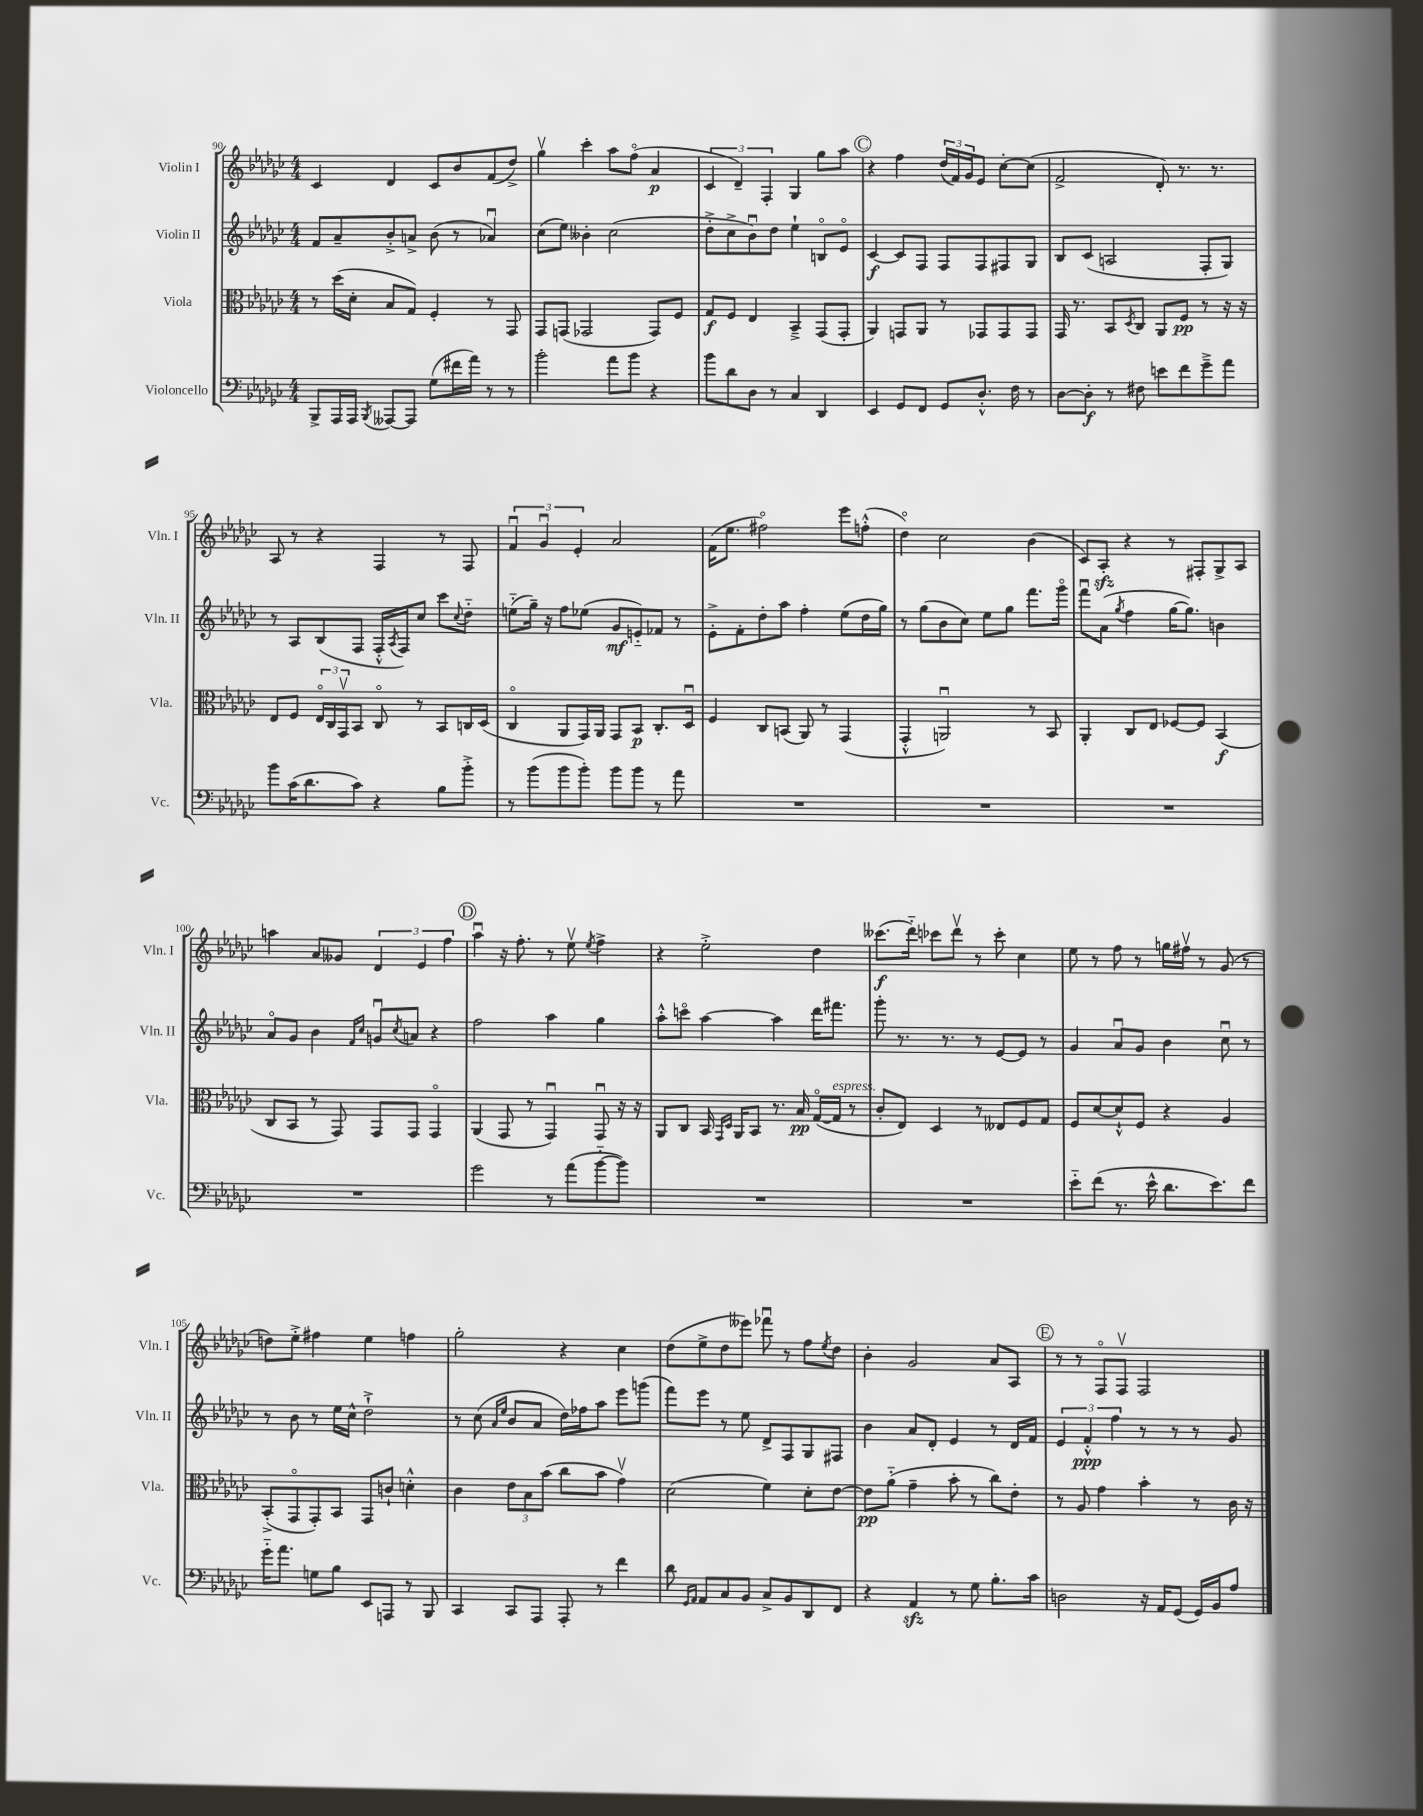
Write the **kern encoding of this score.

**kern	**kern	**kern	**kern
*staff4	*staff3	*staff2	*staff1
*clefF4	*clefC3	*clefG2	*clefG2
*k[b-e-a-d-g-c-]	*k[b-e-a-d-g-c-]	*k[b-e-a-d-g-c-]	*k[b-e-a-d-g-c-]
*M4/4	*M4/4	*M4/4	*M4/4
8BBB-^/L	8r	8f/L	4c-/
16AAA-/L	(16dd-\LL	8a-~/	.
16AAA-/JJ	16d-'\JJ	.	.
8qBBB-/	.	.	.
[8AAA--/L	8B-/L	8b-'^/	4d-/
8AAA--/]J	8G-/J)	8a^/J	.
(8G-\L	4F'/	(8b-\	8c-/L
16f#\L	.	8r	8b-/
16a-\JJ)	.	.	.
8r	8r	4a-u/)	(8f/
8r	8GG-/	.	8dd-^/J)
=	=	=	=
2b-'\	8GG-/L	(8cc-\L	4gg-v\
.	(8GG/J	8ee-\J)	.
.	2GG-/	4b--'\	4ccc-'\
8a-\L	.	(2cc-\	8aa-\L
8b-\J	.	.	(8ffo\J
4r	8GG-/L)	.	4a-/
.	8F/J	.	.
=	=	=	=
8b-\L	8G-/L	8dd-'^\L	6c-/
8d-\	8F/J	8cc-^\	.
.	.	.	6d-~/)
8D-\J	4E-/	8b-u\)	.
.	.	.	6F'/
8r	.	8dd-\J	.
4C-/	4BB-~^/	4ee-`\	4G-/
4DD-/	(8GG-/L	8Bo/L	8gg-\L
.	8GG-'/J	8e-o/J	8aa-\J
=	=	=	=
4EE-/	4AA-/)	[4c-/	4r
8GG-/L	8GG/L	8c-/]L	4ff\
8FF/J	8AA-/J	8F/J	.
8GG-/L	8r	8F/L	(24dd-/LL
.	.	.	24f/)
.	.	.	24g-/J
8.D-'^^/J	8GG-/L	8F/	8e-/J
.	8GG-/	8F#/	[8cc-'\L
16F\	.	.	.
8r	8GG-/J	8G-/J	(8cc-\]J
=	=	=	=
[8D-\L	16GG-/	8B-/L	2f^/
.	8.r	.	.
8D-'\]J	.	(8c-/J	.
8r	8BB-/L	2A/	.
.	8qD-/	.	.
8F#\	8C-/J	.	.
8e\L	8AA-/L	.	8d-'/)
8f\	8F/J	.	8.r
8g-~^\	8r	8F'/L	.
.	.	.	8.r
8a-\J	16r	8G-/J)	.
.	16r	.	.
=	=	=	=
8b-\L	8E-/L	8r	8A-/
(16c-\K	8F/J	8A-/L	8r
8.d-\	.	.	.
.	24E-o/LL	(8B-/	4r
.	24C-/	.	.
.	24GG-v/J	.	.
8c-\J)	8BB-/J	8F/J	.
4r	8C-o/	16F'^^/LL	4F/
.	.	8qA-/	.
.	.	16F/J)	.
.	8r	8cc-/J	.
8B-\L	8BB-/L	8ccc-\L	8r
.	.	8qqcc-/	.
8b-'^\J	16C/L	8dd-'~\J	8F/
.	(16D-/JJ	.	.
=	=	=	=
8r	4C-o/	(8ee'~\L	6fu/
(8b-\L	.	16gg-~\Jk)	.
.	.	.	6g-u/
.	.	16r	.
8b-\	8AA-/L	8ff\L	.
.	.	.	6e-'/
8b-'\J)	16GG-/L)	(8ee-\J	.
.	16AA-/JJ	.	.
8b-\L	8GG-/L	8g-/L	2a-/
8b-\J	8BB-/J	8e'~/)	.
8r	8.C-'/L	8f-/J	.
8a-\	.	8r	.
.	16D-u/Jk	.	.
=	=	=	=
1r	4F/	8e-'^\L	(16f\LK
.	.	.	8.ee-\J
.	.	8f'\	.
.	8C-/L	8dd-'\	2ff#o\)
.	(8BB/J	8aa-\J	.
.	8AA-/)	4ff'\	.
.	8r	.	.
.	(4GG-/	(8ee-\L	8eee-\L
.	.	16dd-\L	(8ff'^^\J
.	.	16gg-\JJ)	.
=	=	=	=
1r	4GG-'^^/	8r	4dd-o\)
.	.	(8gg-\L	.
.	2AAu/)	8b-\	2cc-\
.	.	8cc-\J)	.
.	.	8ee-\L	.
.	.	8gg-\J	.
.	8r	8.fff\L	(4b-\
.	8BB-/	.	.
.	.	16ggg-o\Jk	.
=	=	=	=
1r	4AA-'/	8fffu\L	8c-/L)
.	.	(8a-\J	8A-'/J
.	.	8qgg-/	.
.	8C-/L	4ff\	4r
.	8E-/J	.	.
.	[8F-/L	[16gg-\LK	8r
.	.	8.gg-\]J)	.
.	8F-/]J	.	8F#'/L
.	(4BB-/	4b\	8G-^/
.	.	.	8A-/J
=	=	=	=
1r	8C-/L	8a-o/L	4aa\
.	8BB-/J	8g-/J	.
.	8r	4b-\	8a-/L
.	8GG-/)	.	8g--/J
.	.	16qqf/LL	.
.	.	16qqcc-/JJ	.
.	8GG-/L	8gu/L	6d-/
.	.	8qcc-/	.
.	8GG-/J	8a/J	.
.	.	.	6e-/
.	4GG-o/	4r	.
.	.	.	6ff\
=	=	=	=
2g-\	(4AA-/	2ff\	4aa-u\
.	8GG-/	.	16r
.	.	.	8.ff'\
.	8r	.	.
8r	4GG-u/)	4aa-\	8r
(8a-\L	.	.	8ee-v\
.	.	.	8qee-/
[8b-'~\	8GG-u/	4gg-\	4ff^\
8b-\]J)	16r	.	.
.	16r	.	.
=	=	=	=
1r	8AA-/L	8aa-'^^\L	4r
.	8C-/J	8ccco\J	.
.	16BB-/	[4aa-\	2ee-'^\
.	16qqGG-/LL	.	.
.	16qqD-/JJ	.	.
.	16AA-/LK	.	.
.	8BB-/J	.	.
.	8.r	4aa-\]	.
.	16B-/	.	.
.	([16G-o/LL	16ddd-\LK	4dd-\
.	16G-/]JJ	8.fff#\J	.
.	8r	.	.
=	=	=	=
1r	8c-'/L	8ggg-'\	(8.ccc--\L
.	8E-/J)	8.r	.
.	.	.	16ddd-'~\Jk)
.	4D-/	.	8ccc-\L
.	.	8.r	.
.	.	.	8ddd-v\J
.	8r	8r	8r
.	8E--/L	[8e-/L	8ccc-'\
.	8F/	8e-/]J	4cc-\
.	8G-/J	8r	.
=	=	=	=
8e-'~\L	8F/L	4g-/	8ee-\
(8f\J	[8d-/	.	8r
8.r	8d-`^^/]	8a-u/L	8ff\
.	8F/J	8g-/J	8r
16e-^^\	.	.	.
8.d-\L	4r	4b-\	16gg\LL
.	.	.	16ff#v\JJ
.	.	.	8r
8.e-\)	.	.	.
.	4A-/	8cc-u\	(8g-/
8f\J	.	8r	8r
=	=	=	=
16g-'~\LK	(8BB-'^/L	8r	8dd\L)
8.a-\J	.	.	.
.	8GG-o/	8b-\	8ee-'^\J
8G\L	8GG-'/)	8r	4ff#\
8B-\J	8BB-/J	16ee-\LL	.
.	.	16cc-^^\JJ	.
8EE-/L	8GG-/L	2dd-`^\	4ee-\
8AAA/J	8c`/J	.	.
8r	4d'^^\	.	4ff\
8BBB-/	.	.	.
=	=	=	=
4CC-/	4c-\	8r	2gg-'\
.	.	(8cc-\	.
.	.	16qqa-/LL	.
.	.	16qqee-/JJ	.
8CC-/L	12e-\L	8b-/L	.
.	12B-\	.	.
8AAA-/J	.	8a-/J	.
.	(12b-\J	.	.
8AAA-'/	8cc-\L	16dd-\LL)	4r
.	.	16ff-\J	.
8r	8b-\J	8aa-\J	.
4f\	4g-v\)	8eee-\L	4cc-\
.	.	(8ggg\J	.
=	=	=	=
8d-\	(2d-\	8fff\L)	(8dd-\L
16qqGG-/LL	.	.	.
16qqAA-/JJ	.	.	.
8AA-/L	.	8eee-\J	8ee-^\
8C-/	.	8r	8dd-\
8BB-/J	.	8ee-\	8eee--\J)
8C-^/L	4f\)	8d-^/L	8fff-u\
8BB-/	.	8F/	8r
8DD-/	8d-'\L	8G-/	8ff\L
.	.	.	8qee-/
8FF/J	[8e-\J	8F#/J	8dd-\J
=	=	=	=
4r	8e-\]L	4b-\	4b-'\
.	(8a-'~\J	.	.
4AA-/	4g-~\	8a-/L	2g-/
.	.	8d-'/J	.
8r	8b-'\	4e-/	.
8G-\	8r	.	.
8.B-'\L	8cc-\L)	8r	8a-/L
.	8e-'\J	16d-/LL	8A-/J
16c-\Jk	.	16f/JJ	.
=	=	=	=
2D\	8r	6e-/	8r
.	8A-/	.	8r
.	.	6f'^^/	.
.	4g-\	.	8Fo/L
.	.	6ff\	.
.	.	.	8Fv/J
16r	4b-'\	8r	2F/
16AA-/LK	.	.	.
(8GG-/J	.	8r	.
16GG-/LL)	8r	8r	.
16BB-/J	.	.	.
8A-/J	16c-\	8g-/	.
.	16r	.	.
==	==	==	==
*-	*-	*-	*-
